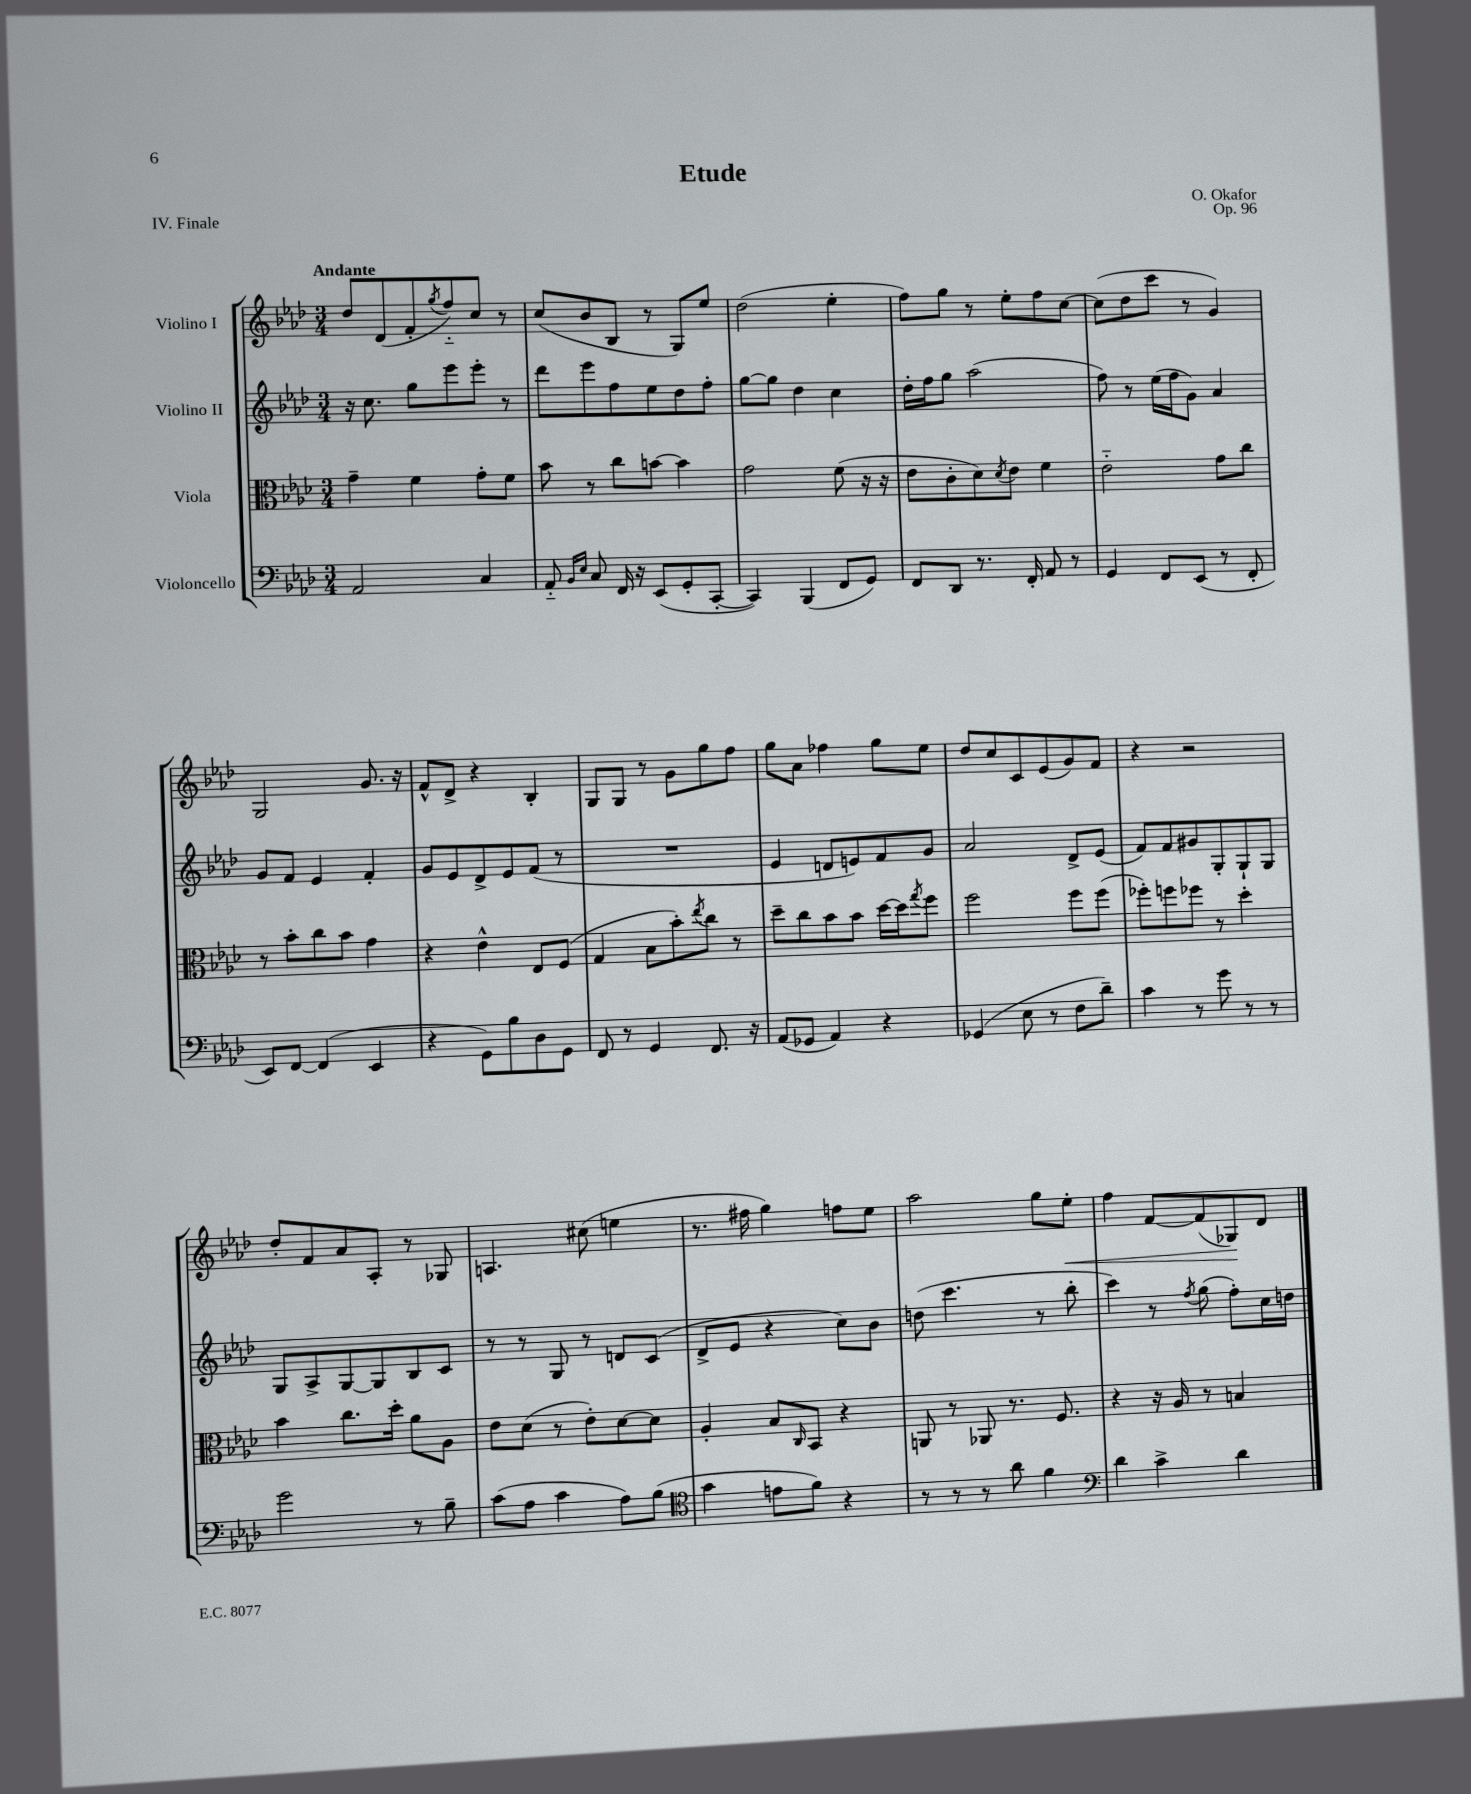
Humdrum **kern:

**kern	**kern	**kern	**kern
*staff4	*staff3	*staff2	*staff1
*clefF4	*clefC3	*clefG2	*clefG2
*k[b-e-a-d-]	*k[b-e-a-d-]	*k[b-e-a-d-]	*k[b-e-a-d-]
*M3/4	*M3/4	*M3/4	*M3/4
2AA-/	4g~\	16r	8dd-/L
.	.	8.cc\	.
.	.	.	(8d-/
.	4f\	8gg\L	8f'/
.	.	.	8qgg/
.	.	8eee-\	8ff'~/)
4C/	8g'\L	8eee-'\J	8cc/J
.	8f\J	8r	8r
=	=	=	=
8AA-'~/	8b-\	8ddd-\L	(8cc/L
16qqBB-/LL	.	.	.
16qqE-/JJ	.	.	.
8C/	8r	8eee-\	8b-/
16FF/	8cc\L	8ff\	8B-/J
16r	.	.	.
(8EE-/L	[8b\J	8ee-\	8r
8GG'/	4b\]	8dd-\	8G/L)
[8CC'/J	.	8ff'\J	8ee-/J
=	=	=	=
4CC/])	2g\	[8gg\L	(2dd-\
.	.	8gg\]J	.
(4BBB-/	.	4dd-\	.
8FF/L	(8f\	4cc\	4ee-'\
8GG/J)	16r	.	.
.	16r	.	.
=	=	=	=
8FF/L	8e-\L	16dd-'\LL	8ff\L)
.	.	16ff\J	.
8DD-/J	8c'\	8gg\J	8gg\J
8.r	8d-\)	(2aa-\	8r
.	8qd-/	.	.
.	8e-\J	.	8ee-'\L
16FF'/	.	.	.
8AA-/	4f\	.	8ff\
8r	.	.	[8cc\J
=	=	=	=
4GG/	2e-'~\	8ff\)	(8cc\]L
.	.	8r	8dd-\
8FF/L	.	(16ee-\LL	8ccc\J
.	.	16ff\J	.
(8EE-/J	.	8g\J)	8r
8r	8g\L	4a-/	4g/)
8FF'/	8cc\J	.	.
=	=	=	=
8EE-/L)	8r	8g/L	2G/
[8FF/J	8b-'\L	8f/J	.
(4FF/]	8cc\	4e-/	.
.	8b-\J	.	.
4EE-/	4g\	4f'/	8.g/
.	.	.	16r
=	=	=	=
4r	4r	8g/L	8f^^/L
.	.	8e-/	8d-^/J
8GG\L)	4e-^^\	8d-^/	4r
8B-\	.	8e-/	.
8D-\	8E-/L	(8f/J	4B-'/
8GG\J	(8F/J	8r	.
=	=	=	=
8FF/	4G/	2.r	8G/L
8r	.	.	8G/J
4GG/	8B-\L	.	8r
.	8b-'\)	.	8g\L
.	8qee-/	.	.
8.FF/	8cc\J	.	8gg\
.	8r	.	8ff\J
16r	.	.	.
=	=	=	=
(8AA-/L	8dd-~\L	4e-/	8gg\L
8GG-/J	8cc\	.	8a-\J
4AA-/)	8b-\	8d/L	4ff-\
.	8b-\J	8e/)	.
4r	[16dd-\LL	8f/	8gg\L
.	16dd-\]J	.	.
.	8qgg/	.	.
.	8ff\J	8g/J	8ee-\J
=	=	=	=
(4GG-/	2ff\	2a-/	8dd-/L
.	.	.	8cc/
8E-\	.	.	8c/
8r	.	.	(8e-/
8F\L	8ff\L	8d-^/L	8g/)
8d-~\J)	(8ff\J	(8e-/J	8f/J
=	=	=	=
4c\	8ff-'\L)	8f/L)	4r
.	8ff\	8f/	.
8r	8ff-\J	8g#/	2r
8g\	8r	8G'/	.
8r	4dd-'\	8G`/	.
8r	.	8G/J	.
=	=	=	=
2g\	4b-\	8G/L	8dd-'/L
.	.	8A-^/	8f/
.	8.cc\L	[8G/	8a-/
.	.	8G/]	8A-'/J
.	16dd-'\Jk	.	.
8r	8a-\L	8B-/	8r
8B-~\	8A-\J	8c/J	8G-/
=	=	=	=
(8c\L	8e-\L	8r	4.A/
8A-\J	(8d-\J	8r	.
4c\	8r	8G/	.
.	8e-'\L)	8r	(8cc#\
8A-\L)	[8d-\	8d/L	4ee\
(8B-\J	8d-\]J	(8c/J	.
=	=	=	=
*clefC4	*	*	*
4g\	4A-'/	8d-^/L	8.r
.	.	8e-/J	.
.	.	.	16ff#\
8e\L	8B-/L	4r	4gg\)
.	16qqC/	.	.
8f\J)	8BB-/J	.	.
4r	4r	8cc\L)	8ff\L
.	.	8b-\J	8ee-\J
=	=	=	=
8r	8AA/	(8dd\	2aa-\
8r	8r	4.ccc\	.
8r	8AA-/	.	.
8a-\	8.r	.	.
4f\	.	8r	8gg\L
.	8.F/	.	.
.	.	8bb-'\	8ee-'\J
=	=	=	=
*clefF4	*	*	*
4d-\	4r	4ccc\)	4ff\
4c^\	16r	8r	[8f/L
.	16A-/	.	.
.	.	8qff/	.
.	8r	(8gg\	(8f/]
4d-\	4B/	8ff'\L)	8G-/)
.	.	16cc\L	8d-/J
.	.	16dd\JJ	.
==	==	==	==
*-	*-	*-	*-
